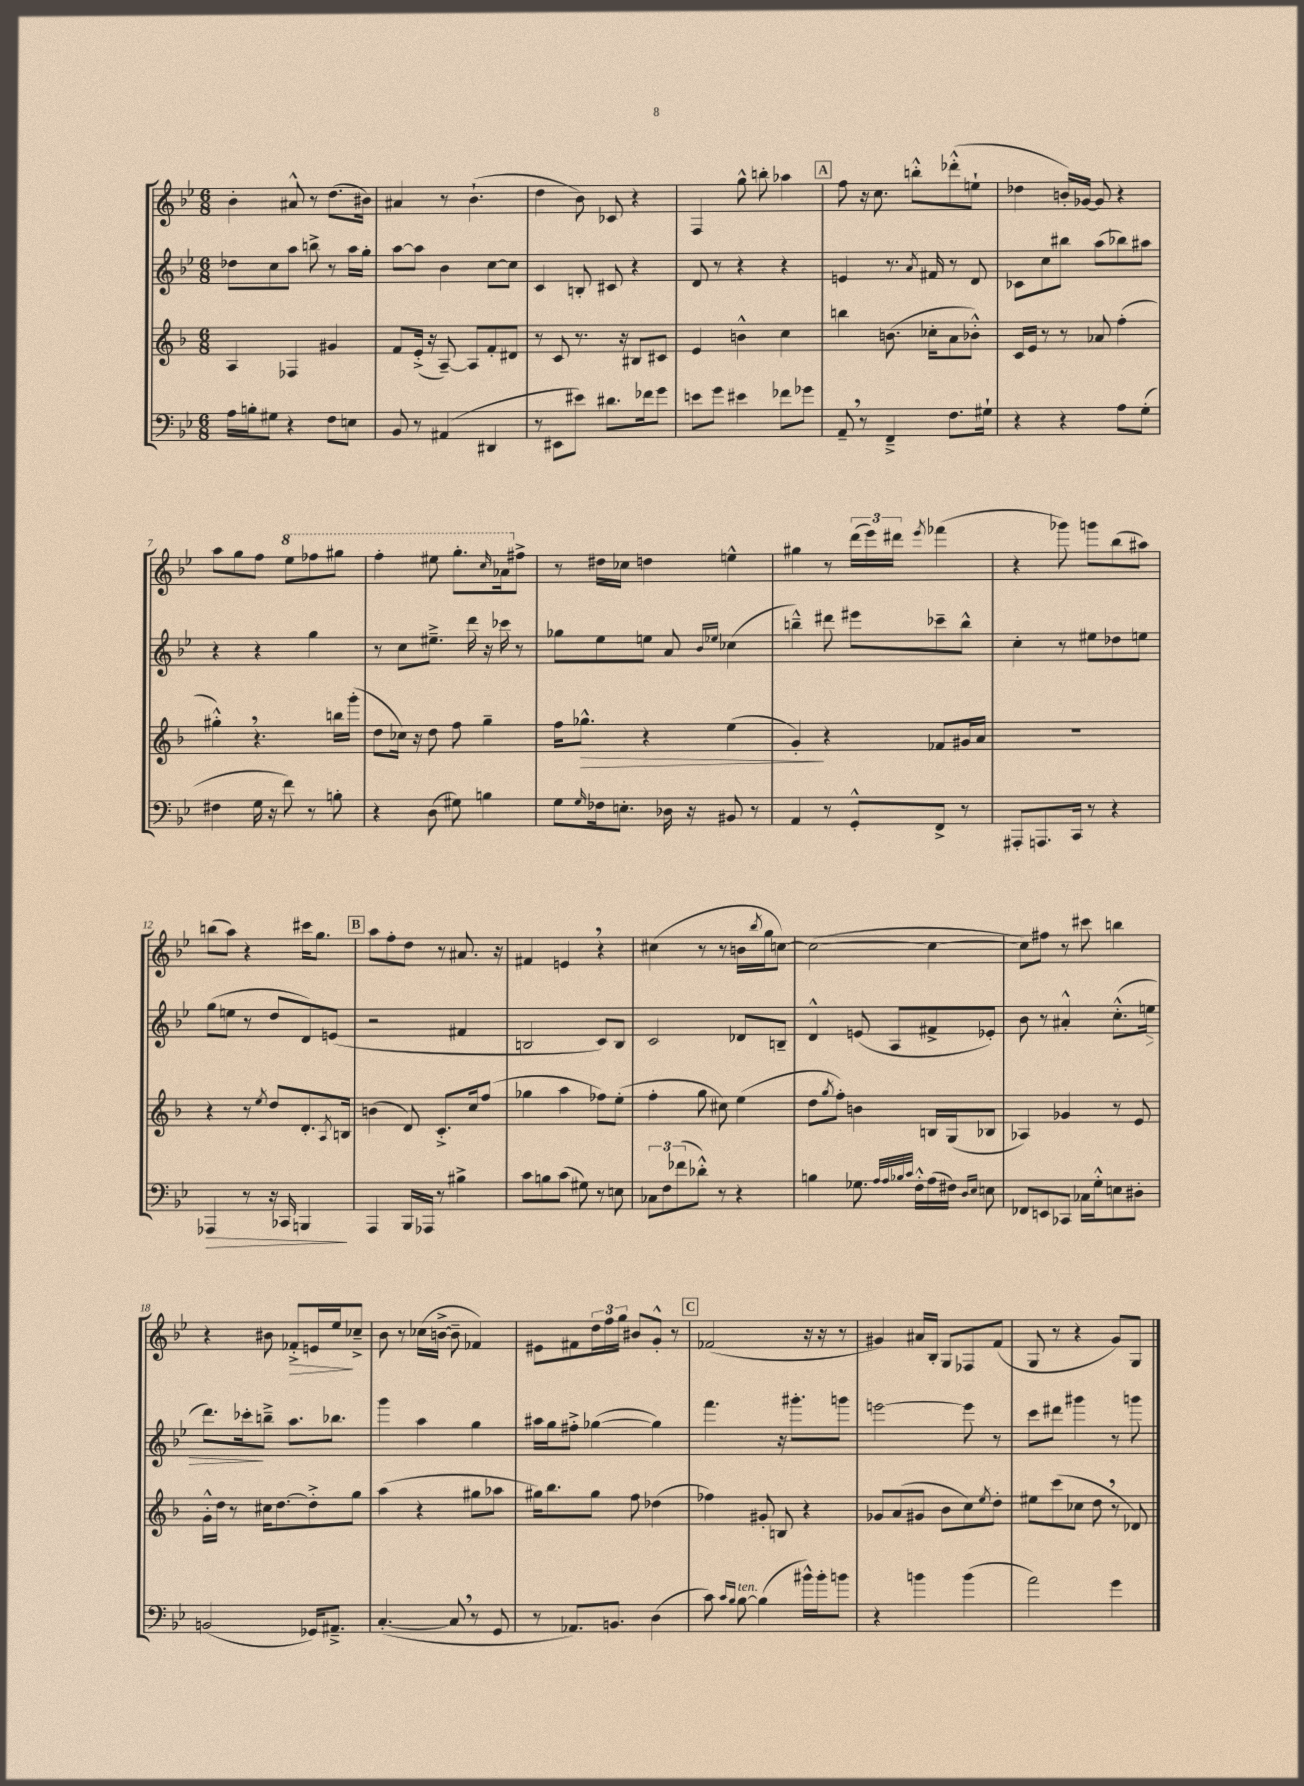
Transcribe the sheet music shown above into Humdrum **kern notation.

**kern	**kern	**kern	**kern
*staff4	*staff3	*staff2	*staff1
*clefF4	*clefG2	*clefG2	*clefG2
*k[b-e-]	*k[b-]	*k[b-e-]	*k[b-e-]
*M6/8	*M6/8	*M6/8	*M6/8
16A	4A	8dd-	4b-'
16B'	.	.	.
8G#	.	8cc	.
4r	4F-	8aa	8a#^^
.	.	8bb^	8r
8F	4g#	8r	(8.dd
8E	.	16aa	.
.	.	16gg'	16b#)
=	=	=	=
8BB-	8f	[8aa	4a#
8r	(16e'^	8aa]	.
.	16r	.	.
(4AA#	[8A~)	4b-	8r
.	8A]	.	(4.b-`
4DD#	8f'	[8cc	.
.	8d#	8cc]	.
=	=	=	=
8r	8r	4c	4dd
8EE#	8c	.	.
8e#)	8.r	8B'	8b-)
8.d#	.	8c#	8c-
.	16r	.	.
.	8B#	4r	4r
16f-	.	.	.
8g	8c#	.	.
=	=	=	=
8e	4e	8d	4F
8g	.	8r	.
4e#	4b^^	4r	8gg^^
.	.	.	8bb'
8f-	4cc	4r	4aa-
8g-	.	.	.
=	=	=	=
8AA~	4bb	4e	8ff
8r	.	.	16r
.	.	.	8.cc
4FF~^	(8.b	8.r	.
.	.	.	8bb'^^
.	.	8qa	.
.	16cc-'	16f#	.
8.F	8a	8r	(8ddd-'^^
.	8b-'^^)	8d	8ee`
16G#`	.	.	.
=	=	=	=
4r	16c	8c-	4dd-
.	16e	.	.
.	8r	8cc	.
4r	8r	8bb#	16b')
.	.	.	[16g-
.	8a-	(8aa	8g-]
8A	(4ff'	8bb-)	4r
(8G'	.	8aa#	.
=	=	=	=
4F#	4gg#'^^)	4r	8aa
.	.	.	8gg
16G	4.r	4r	8ff
16r	.	.	.
8f)	.	.	8eee-
8r	.	4gg	8fff-
8B'	16bb	.	8ggg#
.	(16ggg'	.	.
=	=	=	=
4r	8dd	8r	4fff'
.	16cc-)	8cc	.
.	16r	.	.
(8D	8dd	8.ee#~^	8eee#
8G#)	8ff	.	8.ggg'
.	.	16ddd	.
4B	4gg~	16r	.
.	.	.	16qqccc
.	.	16ccc-	16aa-
.	.	8r	8ff#^
=	=	=	=
8G	16ff	8gg-	8r
.	8.gg-^^	.	.
16qqG	.	.	.
16F-	.	8ee-	16dd#
8.E'	.	.	16cc-
.	4r	8ee	4dd
16D-	.	8a	.
16r	.	.	.
.	.	16qqb-	.
.	.	16qqee-	.
8BB#	(4ee	(4cc-	4ee^^
8r	.	.	.
=	=	=	=
4AA	4g')	4bb~^^)	4gg#
8r	4r	8ddd#	8r
8GG'^^	.	8eee#	(24ddd
.	.	.	24eee-)
.	.	.	24ddd#
.	.	.	8qeee-
8FF^	8f-	8ccc-~	(4fff-
8r	16g#	8bb^^	.
.	16a	.	.
=	=	=	=
8AAA#'	2.r	4cc'	4r
8.AAA	.	.	.
.	.	8r	8ggg-)
16CC	.	.	.
8r	.	8ee#	8ggg
4r	.	8dd-	(8bb-
.	.	8ee	8aa#)
=	=	=	=
4AAA-	4r	(8gg	(8bb
.	.	8ee	8aa)
8r	8r	8r	4r
.	8qee	.	.
16r	8dd	8dd	.
16CC-	.	.	.
4BBB	8.d'	8d)	16ccc#
.	.	.	8.gg
.	.	(8e	.
.	8qA	.	.
.	16B	.	.
=	=	=	=
4AAA	(4b	2r	8aa
.	.	.	8ff'
16BBB-	8d)	.	8dd
16AAA-	.	.	.
8r	8.c'^	.	8r
4B#^	.	4f#	8.a#
.	16cc	.	.
.	(8ff	.	.
.	.	.	16r
=	=	=	=
8c	4gg-	2B	4f#
8B	.	.	.
(8c	4aa	.	4e
8G#)	.	.	.
8r	8ff-)	8c)	4r
8E	(8ee'	8B	.
=	=	=	=
12C-	4ff'	2c	(4cc#
12F	.	.	.
(12f-	.	.	.
8d-'^^)	8gg	.	8r
8r	8cc#)	.	8r
4r	(4ee	8d-	16b
.	.	.	8qbb-
.	.	.	16gg
.	.	8B~	[8cc)
=	=	=	=
4B	8dd	4d^^	(2cc_
.	8qgg	.	.
.	8ff')	.	.
8.G-	4b	(8e	.
.	.	8A	.
32qqA	.	.	.
32qqA	.	.	.
32qqB-	.	.	.
32qqc	.	.	.
16F'^^	.	.	.
(16A	16B	8f#^	4cc_
16F#)	(16G	.	.
16qqD	.	.	.
16qqE-	.	.	.
8E	8B-	8e-')	.
=	=	=	=
8FF-	4A-)	8b-	8cc])
8EE	.	8r	8ff#
8CC-	4g-	4a#'^^	8r
16C-	.	.	8ccc#
16G'^^	.	.	.
8E	8r	(8.cc'^^	4bb
8D#'	8e	.	.
.	.	16ee	.
=	=	=	=
(2BB	16g'^^	8.ddd)	4r
.	16dd	.	.
.	8r	.	.
.	.	16ccc-'	.
.	16cc#	8bb~^	8b#
.	[8.dd	.	.
.	.	8.aa	8f-'^
16GG-)	8dd'^]	.	16e
8.AA#~^	.	8.bb-	16ee-
.	8gg	.	8cc-~^
=	=	=	=
([4.C'	(4aa	4ggg	8b-
.	.	.	8r
.	4r	4aa	(16cc-
.	.	.	[16b^
8C]	.	.	8b~]
8r	8gg#	4gg	4f-)
8GG	8aa-	.	.
=	=	=	=
8r	16gg#)	16aa#	8e#
.	8.bb-	16gg	.
8.AA-)	.	8ff#'^	8f#
.	8gg#	([4gg-	24dd
.	.	.	24ff
8.BB	.	.	.
.	.	.	24gg
.	8ff	.	8b#
(4D	(4dd-	4gg-])	8g'^^
.	.	.	8r
=	=	=	=
8c)	4ff-)	4.fff	(2f-
16qqc	.	.	.
16qqB-	.	.	.
[8B-	.	.	.
(4B-]	8g#'	.	.
.	8B	16r	.
.	.	8.ggg#'	.
16b#^^)	4r	.	16r
16b#'	.	.	16r
8b	.	8ggg	8r
=	=	=	=
4r	8g-	[2eee	4g#)
.	(8a	.	.
4b	8g#	.	16a#
.	.	.	16B-'
.	8b-	.	8G
(4b	8cc)	8eee]	8F-
.	8qee	.	.
.	8dd'	8r	(8f
=	=	=	=
2a)	8ee#	8ccc	8G
.	(8ccc	8ddd#	8r
.	8cc-	4ggg#	4r
.	8dd	.	.
4g	8r	8r	8g)
.	8d-)	8ggg	8G
==	==	==	==
*-	*-	*-	*-
